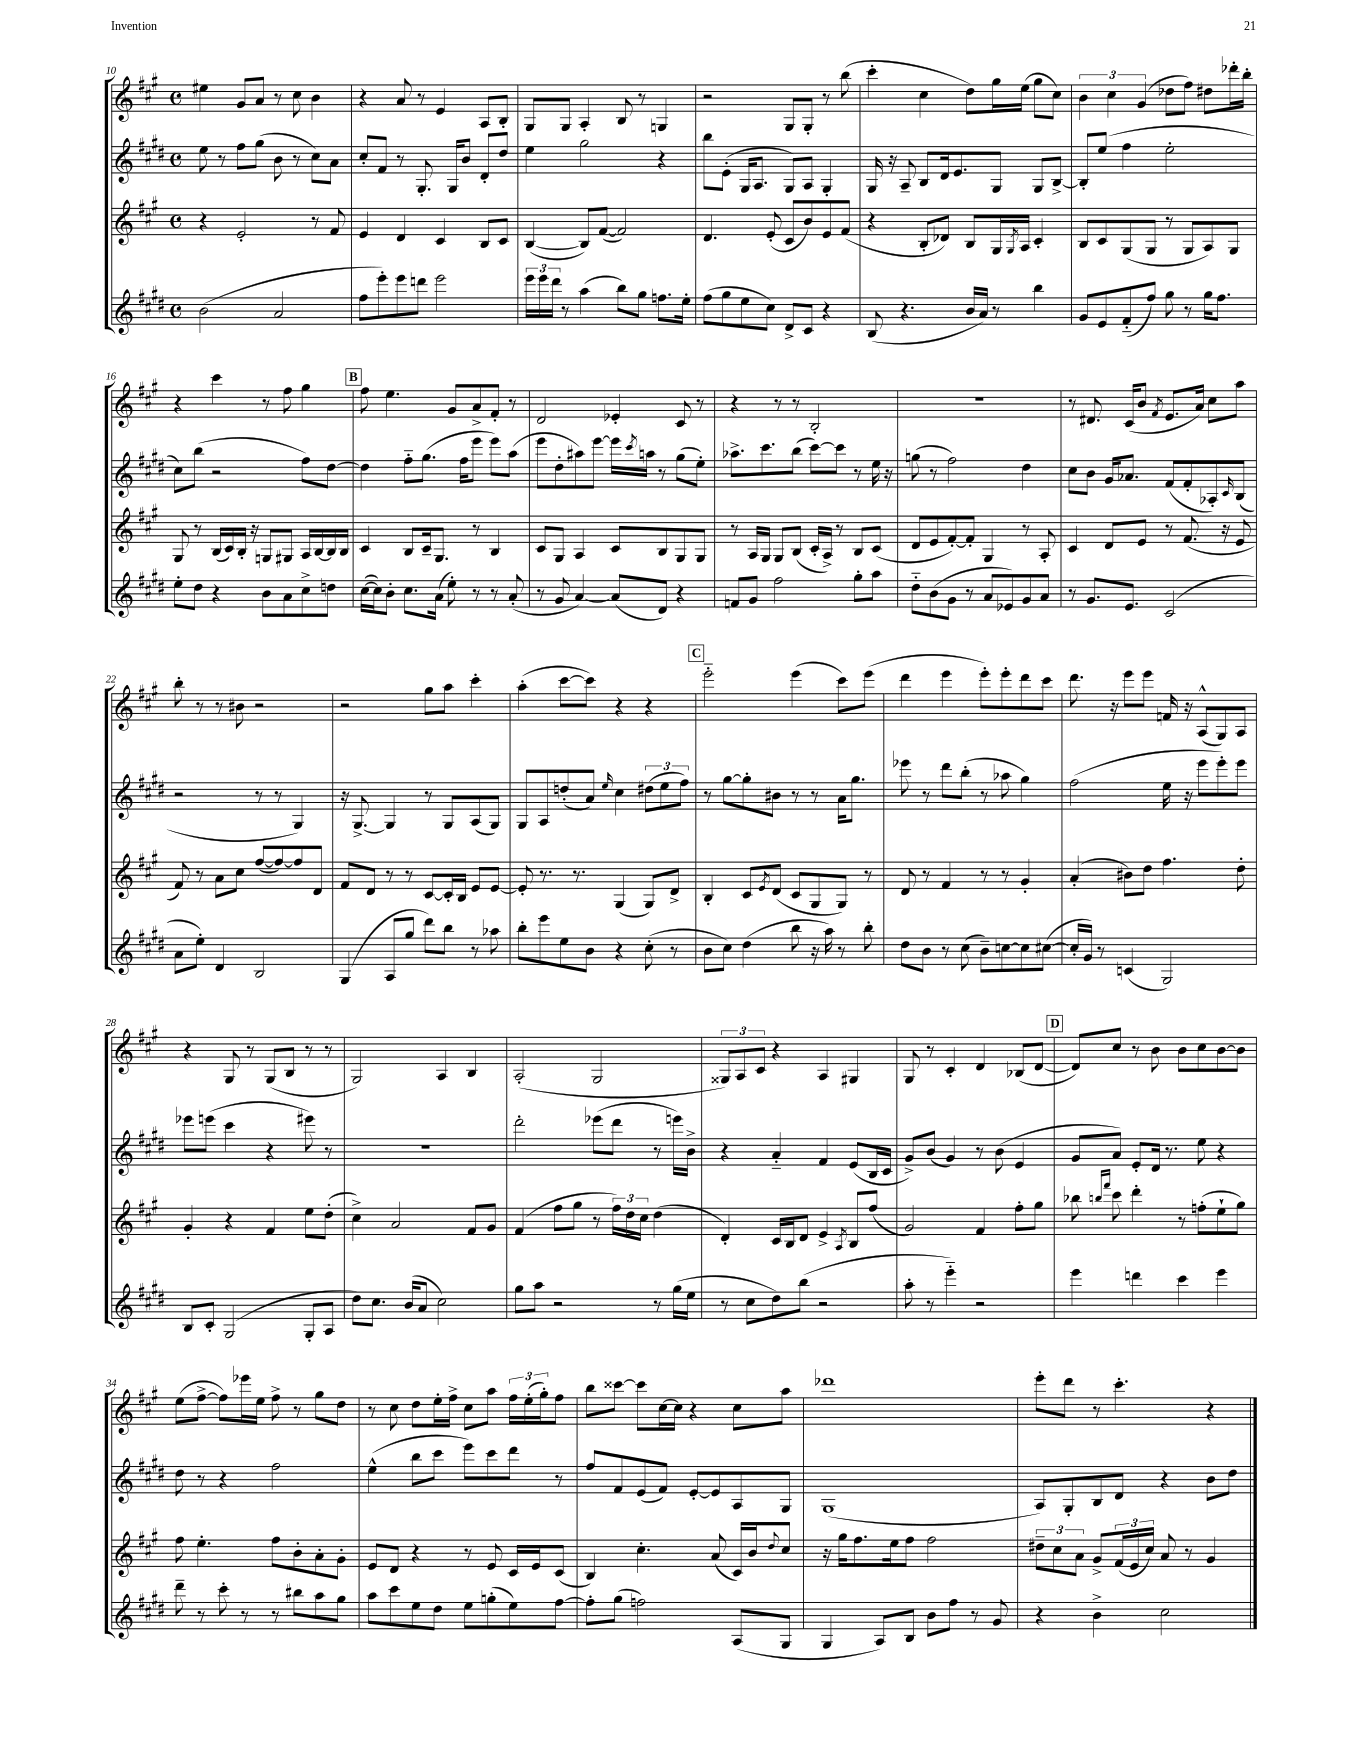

**kern	**kern	**kern	**kern
*staff4	*staff3	*staff2	*staff1
*clefG2	*clefG2	*clefG2	*clefG2
*k[f#c#g#d#]	*k[f#c#g#]	*k[f#c#g#d#]	*k[f#c#g#]
*M4/4	*M4/4	*M4/4	*M4/4
*met(c)	*met(c)	*met(c)	*met(c)
(2b	4r	8ee	4ee#
.	.	8r	.
.	2e'	8ff#	8g#
.	.	(8gg#	8a
2a	.	8b	8r
.	.	8r	8cc#
.	8r	8cc#)	4b
.	8f#	8a	.
=	=	=	=
8ff#	4e	8cc#'	4r
8eee')	.	8f#	.
8eee	4d	8r	8a
8ddd	.	8.G#'	8r
2eee	4c#	.	4e
.	.	16G#	.
.	.	8b	.
.	8B	8d#'	8A
.	8c#	8dd#	8B'
=	=	=	=
24eee	([4B	4ee	8G#
24eee	.	.	.
24ddd#	.	.	.
8r	.	.	8G#
(4aa	8B])	2gg#	4A'
.	([8f#	.	.
8bb)	2f#])	.	8B
8gg#	.	.	8r
8.ff	.	4r	4G
16ee'	.	.	.
=	=	=	=
(8ff#	4.d	8bb	2r
8gg#	.	(8e'	.
8ee	.	16G#	.
.	.	8.A	.
8cc#)	(8e'	.	.
8d#^	8c#	8G#)	8G#
8c#	8b)	8A	8G#'
4r	8e	4G#'	8r
.	(8f#	.	(8bb
=	=	=	=
(8B	4r	16G#	4ccc#'
.	.	16r	.
4.r	.	8A~	.
.	8B'	8B	4cc#
.	8d-)	16d#	.
.	.	8.e	.
16b	8B	.	8dd)
16a)	.	.	.
8r	16G#	8G#	16gg#
.	8qG#	.	.
.	16A	.	(16ee
4bb	4c#'	8G#	8gg#
.	.	[8B^	8cc#)
=	=	=	=
8g#	8B	8B']	6b
8e	8c#	(8ee	.
.	.	.	6cc#
(8f#'~	(8G#	4ff#	.
.	.	.	(6g#
8ff#)	8G#	.	.
8gg#	8r	2ee'	8dd-
8r	8G#	.	8ff#)
16gg#	8A)	.	8dd#
8.ff#	.	.	.
.	8G#	.	16ddd-'
.	.	.	16bb'
=	=	=	=
8ee'	8G#	8cc#)	4r
8dd#	8r	(8bb	.
4r	(16B	2r	4ccc#
.	16c#)	.	.
.	16B'	.	.
.	16r	.	.
8b	8G	.	8r
8a	8G#	.	8ff#
8cc#^	16A	8ff#)	4gg#
.	[16B	.	.
8dd	16B]	[8dd#	.
.	16B	.	.
=	=	=	=
([16cc#	4c#	4dd#]	8ff#
16cc#])	.	.	.
8b'	.	.	4.ee
8.cc#	8B	8ff#'~	.
.	16c#~	(8.gg#	.
(16a	8.G#	.	.
8ee')	.	.	8g#
.	.	16ff#	.
8r	8r	8eee	8a^
8r	4B	8eee)	8f#'
(8a'	.	(8aa	8r
=	=	=	=
8r	8c#	8eee	2d
8g#	8G#	8dd#'	.
[4a)	4A	8aa#)	.
.	.	[8eee	.
(8a]	8c#	16eee]	4e-'
.	.	8qccc#	.
.	.	16aa	.
8d#)	8B	8r	.
4r	8G#	(8gg#	8c#
.	8G#	8ee')	8r
=	=	=	=
8f	8r	8.aa-^	4r
8g#	16A	.	.
.	16G#	8.ccc#	.
2ff#	8G#	.	8r
.	(8B	(8bb	8r
.	16c#'	[8ccc#)	2B'
.	16A^)	.	.
.	8r	8ccc#]	.
8gg#'	8B	8r	.
8aa	(8c#	16ee	.
.	.	16r	.
=	=	=	=
8dd#'~	8d	(8gg	1r
(8b	8e	8r	.
8g#	[8f#')	2ff#)	.
8r	8f#']	.	.
8a	4G#	.	.
8e-)	.	.	.
8g#	8r	4dd#	.
8a	8A'	.	.
=	=	=	=
8r	4c#	8cc#	8r
8.g#	.	8b	8.d#
.	8d	16g#	.
8.e	.	8.a-	(16c#
.	8e	.	8b
.	.	.	8qf#
(2c#	8r	(8f#	8.e
.	(8.f#	8f#'	.
.	.	.	16a)
.	.	8A-')	8cc#
.	16r	.	.
.	.	16qqc#	.
.	8e	(8B	8aa
=	=	=	=
8a	8f#)	2r	8bb'
8ee')	8r	.	8r
4d#	8a	.	8r
.	8cc#	.	8b#
2B	([8ff#	8r	2r
.	8ff#_)	8r	.
.	8ff#]	4G#)	.
.	8d	.	.
=	=	=	=
(4G#	8f#	16r	2r
.	.	[8.G#^	.
.	8d	.	.
8A	8r	4G#]	.
8gg#	8r	.	.
8ddd#)	[8c#	8r	8gg#
8bb	16c#']	8G#	8aa
.	16B	.	.
8r	8e	(8A	4ccc#'
8aa-	[8e	8G#)	.
=	=	=	=
8bb'	8e']	8G#	(4aa'
8eee	8.r	8A	.
8ee	.	(8dd'	[8ccc#
.	8.r	.	.
8b	.	8a)	8ccc#])
.	.	16qqee	.
4r	(4G#	4cc#	4r
(8cc#'	8G#)	(12dd#	4r
.	.	12ee	.
8r	8d^	.	.
.	.	12ff#)	.
=	=	=	=
8b	4B'	8r	2eee'~
8cc#)	.	[8gg#	.
(4dd#	8c#	8gg#']	.
.	8qe	.	.
.	(8d	8b#	.
8bb	8c#	8r	(4eee
16r	8G#	8r	.
16aa)	.	.	.
8r	8G#)	16a	8ccc#)
.	.	8.gg#	.
8bb'	8r	.	(8eee
=	=	=	=
8dd#	8d	8eee-	4ddd
8b	8r	8r	.
8r	4f#	8ddd#	4eee
(8cc#	.	(8bb'	.
8b~)	8r	8r	8eee')
[8cc	8r	8aa-	8eee'
8cc]	4g#'	4gg#)	8ddd
([8cc#	.	.	8ccc#
=	=	=	=
16cc#']	(4a'	(2ff#	8.ddd
16g#)	.	.	.
8r	.	.	.
.	.	.	16r
(4c	8b#)	.	8eee
.	8dd	.	8eee
2G#)	4.ff#	16ee	16f
.	.	16r	16r
.	.	8eee	(8A^^
.	.	8eee')	8G#)
.	8dd'	8eee	8A
=	=	=	=
8B	4g#'	8eee-	4r
8c#'	.	(8eee	.
(2G#	4r	4ccc#	8G#
.	.	.	8r
.	4f#	4r	(8G#
.	.	.	8B
8G#'	8ee	8eee#)	8r
8A	(8dd'	8r	8r
=	=	=	=
8dd#)	4cc#^)	1r	2G#)
8.cc#	.	.	.
.	2a	.	.
(16b	.	.	.
8a	.	.	.
2cc#)	.	.	4A
.	8f#	.	4B
.	8g#	.	.
=	=	=	=
8gg#	(4f#	2ddd#'	(2A'
8aa	.	.	.
2r	8ff#	.	.
.	8gg#	.	.
.	8r	(8eee-	2G#
.	24ff#)	8ddd#	.
.	24dd	.	.
.	24cc#	.	.
8r	(4dd	8r	.
(16gg#	.	16eee)	.
16ee	.	16b^	.
=	=	=	=
8r	4d')	4r	12G##)
.	.	.	12A
8cc#	.	.	.
.	.	.	12c#
8dd#)	16c#	4a'~	4r
.	16B	.	.
(8bb	8d	.	.
2r	4e^	4f#	4A
.	8qA	.	.
.	8B	(8e	4G#
.	(8ff#	16B	.
.	.	16c#	.
=	=	=	=
8aa'	2g#)	8g#^)	8G#
8r	.	(8b	8r
4eee'~)	.	4g#)	4c#'
2r	4f#	8r	4d
.	.	(8b	.
.	8ff#'	4e	(8B-
.	8gg#	.	[8d
=	=	=	=
4eee	8bb-	8g#	8d])
.	16qqbb	.	.
.	16qqfff#	.	.
.	8ccc#	8a)	8cc#
4ddd	4ddd'	8e'	8r
.	.	16d#	8b
.	.	8.r	.
4ccc#	8r	.	8b
.	(8ff'	8ee	8cc#
4eee	8ee`	4r	[8b
.	8gg#)	.	8b]
=	=	=	=
8ddd#~	8ff#	8dd#	(8ee
8r	4.ee'	8r	[8ff#^
8ccc#'	.	4r	8ff#])
8r	.	.	16eee-
.	.	.	16ee
8r	8ff#	2ff#	8ff#^
8bb#	8b'	.	8r
8aa	8a'	.	8gg#
8gg#	8g#'	.	8dd
=	=	=	=
8aa	8e	(4ee^^	8r
8ccc#	8d	.	8cc#
8ee	4r	8bb	8dd
8dd#	.	8ccc#	16ee'
.	.	.	16ff#^
8ee	8r	8eee)	8cc#
(8gg'	8e	8ccc#	8aa
8ee)	16c#	8ddd#	24ff#
.	.	.	(24ee'
.	16e	.	.
.	.	.	24gg#')
[8ff#	(8c#	8r	8ff#
=	=	=	=
8ff#']	4B)	8ff#	8bb
(8gg#	.	8f#	[8ccc##
2ff)	4.cc#'	(8e	8ccc##]
.	.	8f#)	[16cc#
.	.	.	16cc#]
.	.	[8e'	4r
.	(8a	8e]	.
(8A	16c#)	8A	8cc#
.	16b	.	.
.	8qqdd	.	.
8G#	8cc#	8G#	8aa
=	=	=	=
4G#	16r	(1G#	1ddd-
.	16gg#	.	.
.	8.ff#	.	.
8A)	.	.	.
.	16ee	.	.
8B	8ff#	.	.
8b	2ff#	.	.
8ff#	.	.	.
8r	.	.	.
8g#	.	.	.
=	=	=	=
4r	12dd#~	8A)	8eee'
.	12cc#	.	.
.	.	8G#'	8ddd
.	12a	.	.
4b^	8g#^	8B	8r
.	(24f#	8d#	4.ccc#'
.	24e	.	.
.	24cc#)	.	.
2cc#	8a	4r	.
.	8r	.	.
.	4g#	8b	4r
.	.	8dd#	.
==	==	==	==
*-	*-	*-	*-
